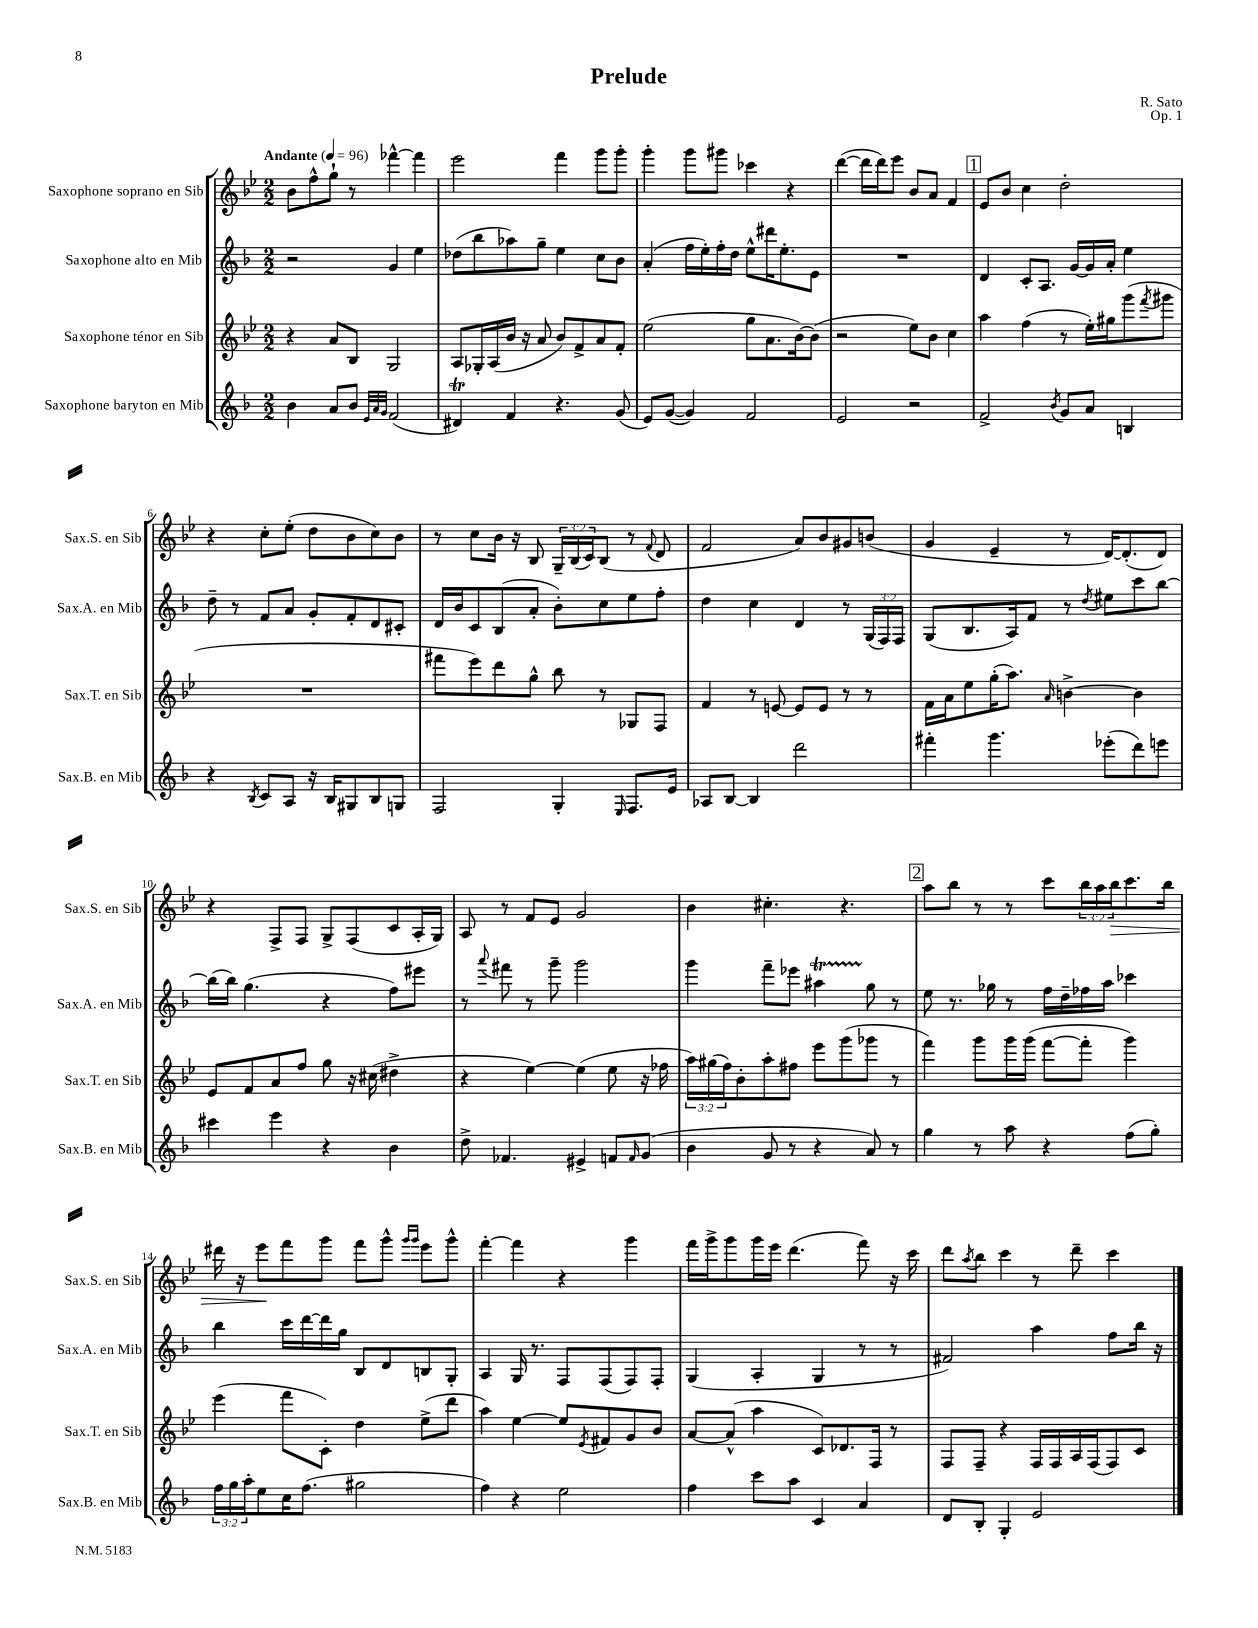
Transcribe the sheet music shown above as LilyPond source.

\header { title = "Prelude" composer = "R. Sato" opus = "Op. 1" }
<<
\new StaffGroup <<
\new Staff = "s0" \with { instrumentName = "Saxophone soprano en Sib" shortInstrumentName = "Sax.S. en Sib" } {
    \clef treble \key bes \major \numericTimeSignature \time 2/2 \override Staff.TupletNumber.text = #tuplet-number::calc-fraction-text \tempo "Andante" 4 = 96
    bes'8 f''8-^ g''8-! r8 fes'''4~-^ fes'''4 |
    ees'''2 f'''4 g'''8 g'''8-. |
    g'''4-. g'''8 gis'''8 ces'''4 r4 |
    d'''4~( d'''16 d'''16) ees'''8 bes'8 a'8 f'4 |
    \mark \markup { \box "1" } ees'8 bes'8 c''4 d''2-. |
    r4 c''8-. ees''8-.( d''8 bes'8 c''8) bes'8 |
    r8 c''8 bes'16 r16 bes8 \tuplet 3/2 { g16-- bes16( c'16) } bes8( r8 \appoggiatura { f'8 } d'8 |
    f'2 a'8) bes'8 gis'8 b'8( |
    g'4 ees'4-- r8 d'16~) d'8.-.( d'8) |
    r4 f8-> f8 g8-> f8( c'8 a16-. g16) |
    a8 r8 f'8 ees'8 g'2 |
    bes'4 cis''4.-. r4. |
    \mark \markup { \box "2" } a''8 bes''8 r8 r8 c'''8 \tuplet 3/2 { bes''16 a''16 bes''16\> } c'''8. bes''16 |
    dis'''16 r16 ees'''8\! f'''8 g'''8 f'''8 g'''8-^ \grace { g'''16 g'''16 } ees'''8 g'''8-^ |
    f'''4~-. f'''4 r4 g'''4 |
    f'''16 g'''16-> g'''8 g'''16 ees'''16 d'''4.( f'''8) r16 c'''16 |
    d'''8 \acciaccatura { a''8 } bes''8 c'''4 r8 d'''8-- c'''4 \bar "|." |
}
\new Staff = "s1" \with { instrumentName = "Saxophone alto en Mib" shortInstrumentName = "Sax.A. en Mib" } {
    \clef treble \key f \major \numericTimeSignature \time 2/2 \override Staff.TupletNumber.text = #tuplet-number::calc-fraction-text
    r2 g'4 e''4 |
    des''8( bes''8 aes''8) g''8-- e''4 c''8 bes'8 |
    a'4-.( f''16 e''16-.) f''16-. d''16 e''8-^ dis'''16 e''8.-. e'8 |
    R1 |
    \mark \markup { \box "1" } d'4 c'8-. a8. g'16~ g'16 a'16-. e''4 |
    d''8-- r8 f'8 a'8 g'8-. f'8-. d'8 cis'8-. |
    d'16 bes'16 c'8 bes8( a'8-. bes'8-.) c''8 e''8 f''8-. |
    d''4 c''4 d'4 r8 \tuplet 3/2 { g16( f16) f16 } |
    g8( bes8. a16) f'8 r8 \acciaccatura { d''8 } eis''8 c'''8 bes''8~ |
    bes''16( bes''16) g''4.( r4 f''8) eis'''8 |
    r8 \appoggiatura { a'''8 } fis'''8 r8 g'''8-- g'''2 |
    g'''4 f'''8-- ees'''8 ais''4\startTrillSpan g''8\stopTrillSpan r8 |
    \mark \markup { \box "2" } e''8 r8. ges''16 r8 f''16 d''16-- fes''16 a''16 ces'''4 |
    bes''4 c'''16 d'''16~ d'''16 g''16 bes8 d'8 b8 g8-. |
    a4 g16 r8. f8 f8( f8) f8-. |
    g4( a4-. g4 r8 r8 |
    fis'2) a''4 f''8 bes''16 r16 \bar "|." |
}
\new Staff = "s2" \with { instrumentName = "Saxophone ténor en Sib" shortInstrumentName = "Sax.T. en Sib" } {
    \clef treble \key bes \major \numericTimeSignature \time 2/2 \override Staff.TupletNumber.text = #tuplet-number::calc-fraction-text
    r4 a'8 bes8 g2 |
    a8 ges16-. a16( bes'16 r16 a'8 bes'8) f'8-> a'8 f'8-. |
    ees''2( g''8 a'8. bes'16~) bes'8( |
    r2 ees''8) bes'8 c''4 |
    \mark \markup { \box "1" } a''4 f''4( r8 ees''16-.) gis''16 g'''8( \acciaccatura { f'''8 } gis'''8 |
    R1 |
    fis'''8 ees'''8) d'''8 g''8-^ bes''8 r8 ges8 f8 |
    f'4 r8 e'8~ e'8 e'8 r8 r8 |
    f'16 a'16 ees''8 g''16-.( a''8.) \grace { a'16 } b'4~-> b'4 |
    ees'8 f'8 a'8 f''8 g''8 r16 cis''16( dis''4-> |
    r4 ees''4~) ees''4( ees''8 r16 fes''16 |
    \tuplet 3/2 { a''16) gis''16( f''16) } bes'8-. a''8-. fis''8 ees'''8 g'''8( ges'''8 r8 |
    \mark \markup { \box "2" } f'''4) g'''8 g'''16 g'''16( f'''8~ f'''8-. g'''4) |
    ees'''4( f'''8 c'8-.) d''4 ees''8->( d'''8 |
    a''4) ees''4~ ees''8 \acciaccatura { ees'8 } fis'8 g'8 bes'8 |
    a'8~ a'8-^( a''4 c'8) des'8. f16 r8 |
    f8 f8-- r4 f16 f16 a16 f16( f8) c'8 \bar "|." |
}
\new Staff = "s3" \with { instrumentName = "Saxophone baryton en Mib" shortInstrumentName = "Sax.B. en Mib" } {
    \clef treble \key f \major \numericTimeSignature \time 2/2 \override Staff.TupletNumber.text = #tuplet-number::calc-fraction-text
    bes'4 a'8 bes'8 \grace { e'32 a'32 g'32 } f'2( |
    dis'4\trill) f'4 r4. g'8( |
    e'8) g'8~( g'4) f'2 |
    e'2 r2 |
    \mark \markup { \box "1" } f'2-> \acciaccatura { bes'8 } g'8 a'8 b4 |
    r4 \acciaccatura { bes8 } c'8 a8 r16 bes16 gis8 bes8 g8 |
    f2 g4-. \grace { e16 } f8. e'16 |
    aes8 bes8~ bes4 d'''2 |
    fis'''4-. g'''4. ees'''8-.( d'''8) e'''8 |
    cis'''4 e'''4 r4 bes'4 |
    d''8-> fes'4. eis'4-> f'8 \grace { f'16 } g'8( |
    bes'4 g'8 r8 r4 a'8) r8 |
    \mark \markup { \box "2" } g''4 r8 a''8 r4 f''8( g''8-.) |
    \tuplet 3/2 { f''16 g''16 a''16-. } e''8 c''16 f''8.( gis''2 |
    f''4) r4 e''2 |
    f''4 c'''8 a''8 c'4 a'4 |
    d'8 bes8-. g4-. e'2 \bar "|." |
}
>>
>>
